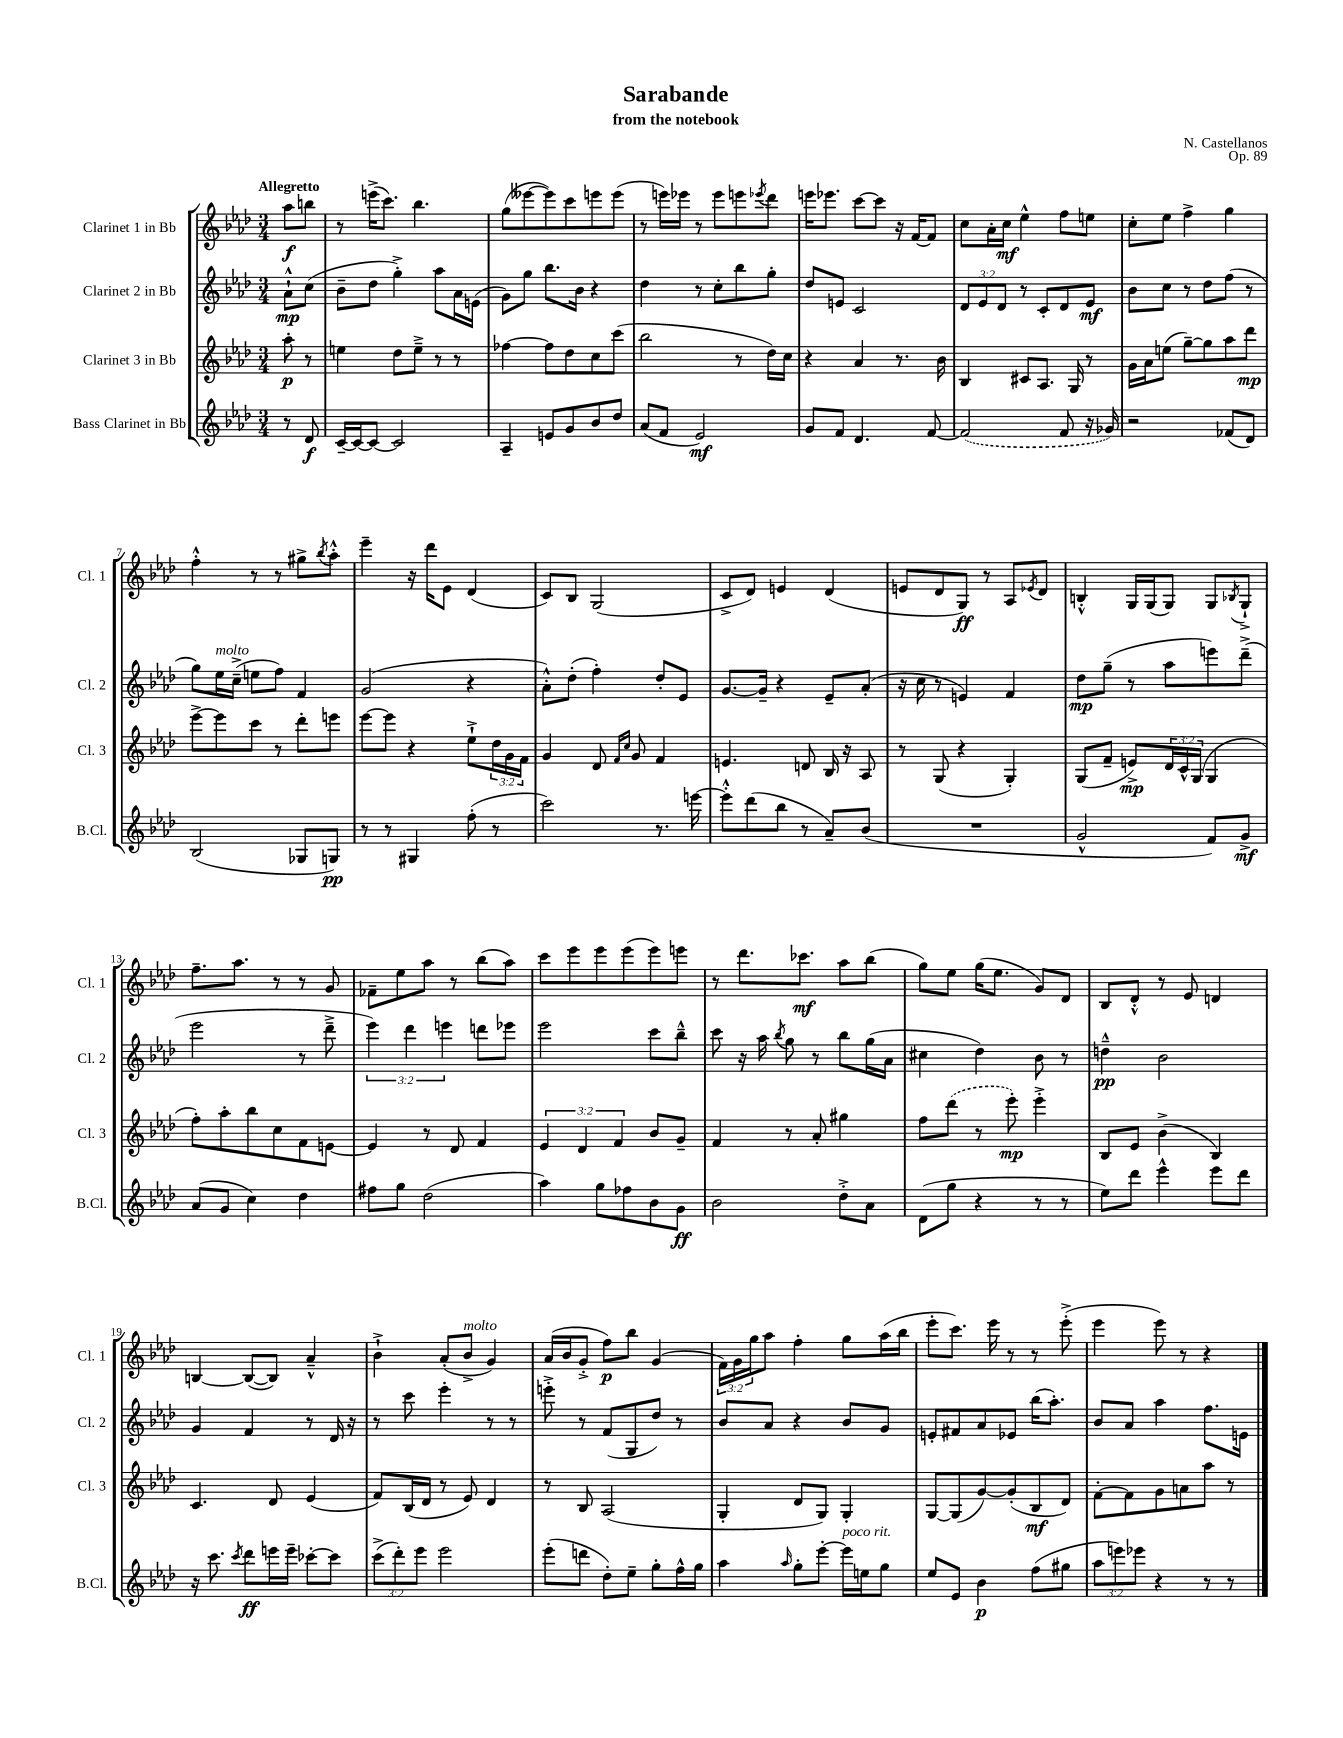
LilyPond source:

\header { title = "Sarabande" composer = "N. Castellanos" subtitle = "from the notebook" opus = "Op. 89" }
<<
\new StaffGroup <<
\new Staff = "s0" \with { instrumentName = "Clarinet 1 in Bb" shortInstrumentName = "Cl. 1" } {
    \clef treble \key aes \major \numericTimeSignature \time 3/4 \override Staff.TupletNumber.text = #tuplet-number::calc-fraction-text \partial 4 \tempo "Allegretto"
    aes''8\f b''8 |
    r8 e'''16->( c'''8.) bes''4. |
    g''8( eeses'''8~ eeses'''8) c'''8 e'''8 e'''8( |
    r8 e'''16) ees'''16 r8 ees'''8 e'''8 \acciaccatura { ees'''8 } des'''8 |
    e'''16 ees'''8. c'''8~ c'''8 r16 f'16~ f'8 |
    c''8 aes'16-. c''16\mf ees''4-^ f''8 e''8 |
    c''8-. ees''8 f''4-> g''4 |
    f''4-.-^ r8 r8 gis''8-> \acciaccatura { bes''8 } aes''8-.-^ |
    ees'''4-- r16 des'''16 ees'8 des'4( |
    c'8) bes8 g2( |
    c'8-> des'8) e'4 des'4( |
    e'8 des'8 g8\ff) r8 aes8 \acciaccatura { ees'8 } des'8 |
    b4-.-^ g16 g16( g8) g8 \acciaccatura { bes8 } g8-!-> |
    f''8.-- aes''8. r8 r8 g'8 |
    fes'8-- ees''8 aes''8 r8 bes''8( aes''8) |
    c'''8 ees'''8 ees'''8 ees'''8( ees'''8) e'''8 |
    r8 des'''8. ces'''8.\mf aes''8 bes''8( |
    g''8) ees''8 g''16( ees''8. g'8) des'8 |
    bes8 des'8-.-^ r8 ees'8 d'4 |
    b4~ b8~( b8) aes'4---^ |
    bes'4-!-> aes'8-.( bes'8->^\markup { \italic "molto" } g'4) |
    aes'16( bes'16 g'8-.-> f''8\p) bes''8 g'4( |
    \tuplet 3/2 { f'16) g'16 g''16 } aes''8 f''4-. g''8 aes''16( bes''16 |
    ees'''8-. c'''8.) ees'''16 r8 r8 ees'''8-.->( |
    ees'''4 ees'''8) r8 r4 \bar "|." |
}
\new Staff = "s1" \with { instrumentName = "Clarinet 2 in Bb" shortInstrumentName = "Cl. 2" } {
    \clef treble \key aes \major \numericTimeSignature \time 3/4 \override Staff.TupletNumber.text = #tuplet-number::calc-fraction-text \partial 4
    aes'8-!-^\mp c''8( |
    bes'8-- des''8 g''4-.->) aes''8 aes'16 e'16( |
    g'8) g''8 bes''8. bes'16 r4 |
    des''4 r8 c''8-. bes''8 g''8-. |
    des''8 e'8 c'2 |
    \tuplet 3/2 { des'8 ees'8 des'8 } r8 c'8-. des'8 ees'8\mf |
    bes'8 c''8 r8 des''8 f''8( r8 |
    g''8) ees''16^\markup { \italic "molto" } c''16--->( e''8 f''8) f'4 |
    g'2( r4 |
    aes'8-.-^) des''8-.( f''4-.) des''8-. ees'8 |
    g'8.~ g'16-- r4 ees'8-- aes'8-.( |
    r16 c''16 r8 e'4) f'4 |
    des''8\mp g''8--( r8 aes''8 e'''8) des'''8--->( |
    ees'''2 r8 des'''8---> |
    \tuplet 3/2 { ees'''4) des'''4 e'''4 } d'''8 ees'''8 |
    ees'''2 c'''8 bes''8---^ |
    c'''8 r16 aes''16 \acciaccatura { bes''8 } g''8 r8 bes''8 g''16( aes'16 |
    cis''4 des''4) bes'8 r8 |
    d''4---^\pp bes'2 |
    g'4 f'4 r8 des'16 r16 |
    r8 c'''8 ees'''4-. r8 r8 |
    e'''8-.-> r8 f'8( g8 des''8) r8 |
    bes'8 aes'8 r4 bes'8 g'8 |
    e'8-. fis'8 aes'8 ees'8 bes''16( aes''8.-.) |
    bes'8 aes'8 aes''4 f''8. e'16 \bar "|." |
}
\new Staff = "s2" \with { instrumentName = "Clarinet 3 in Bb" shortInstrumentName = "Cl. 3" } {
    \clef treble \key aes \major \numericTimeSignature \time 3/4 \override Staff.TupletNumber.text = #tuplet-number::calc-fraction-text \partial 4
    aes''8-.\p r8 |
    e''4 des''8 e''8---> r8 r8 |
    fes''4~ fes''8 des''8 c''8 c'''8( |
    bes''2 r8 des''16) c''16 |
    r4 aes'4 r8. bes'16 |
    bes4 cis'8 aes8. g16 r8 |
    g'16 aes'16 e''8( g''8~--) g''8 aes''8 des'''8\mp |
    ees'''8~-> ees'''8 c'''8 r8 des'''8-. e'''8 |
    ees'''8~ ees'''8 r4 ees''8-!-> \tuplet 3/2 { des''16 g'16 f'16 } |
    g'4 des'8 \grace { f'16 c''16 } g'8 f'4 |
    e'4. d'8 bes16 r16 aes8 |
    r8 g8( r4 g4-.) |
    g8( f'8-- e'8->\mp) \tuplet 3/2 { des'16 c'16-^ g16( } g4 |
    f''8-.) aes''8-. bes''8 c''8 f'8 e'8~ |
    e'4 r8 des'8 f'4 |
    \tuplet 3/2 { ees'4 des'4 f'4 } bes'8 g'8-- |
    f'4 r8 aes'8-. gis''4 |
    f''8 \once \slurDashed des'''8( r8 ees'''8-.\mp) ees'''4-.-> |
    bes8 ees'8 bes'4->( bes4) |
    c'4. des'8 ees'4( |
    f'8) bes16( des'16 r8 ees'8) des'4 |
    r8 bes8 aes2( |
    g4-. des'8 g8) g4-. |
    g8~ g8( g'8~) g'8-.( bes8\mf des'8) |
    f'8~-. f'8 g'8 a'8 aes''8 r8 \bar "|." |
}
\new Staff = "s3" \with { instrumentName = "Bass Clarinet in Bb" shortInstrumentName = "B.Cl." } {
    \clef treble \key aes \major \numericTimeSignature \time 3/4 \override Staff.TupletNumber.text = #tuplet-number::calc-fraction-text \partial 4
    r8 des'8\f |
    c'16~-- c'16~ c'8~ c'2 |
    aes4-- e'8 g'8 bes'8 des''8 |
    aes'8( f'8 ees'2\mf) |
    g'8 f'8 des'4. f'8~ |
    \once \slurDashed f'2( f'8 r16 ges'16) |
    r2 fes'8( des'8) |
    bes2( ges8 g8\pp) |
    r8 r8 gis4 f''8-.( r8 |
    c'''2) r8. e'''16~ |
    e'''8-.-^ des'''8( bes''8 r8 aes'8--) bes'8( |
    R2. |
    g'2-^ f'8) g'8->\mf |
    aes'8( g'8 c''4) des''4 |
    fis''8 g''8 des''2( |
    aes''4) g''8 fes''8 bes'8 g'8\ff |
    bes'2 des''8-.-> aes'8 |
    des'8( g''8 r4 r8 r8 |
    ees''8) des'''8 ees'''4-^ ees'''8 des'''8 |
    r16 c'''8. \acciaccatura { c'''8 } des'''8\ff e'''16 e'''16-- ces'''8~-. ces'''8 |
    \tuplet 3/2 { c'''8->( des'''8-.) ees'''8 } ees'''2 |
    ees'''8-.( d'''8 des''8-.) ees''8-- g''8-. f''16-^ g''16 |
    aes''4 \grace { aes''16 } g''8-. ees'''8~-. ees'''16^\markup { \italic "poco rit." } e''16 g''8 |
    ees''8 ees'8 bes'4\p f''8( gis''8 |
    \tuplet 3/2 { aes''8 e'''8) ees'''8 } r4 r8 r8 \bar "|." |
}
>>
>>
